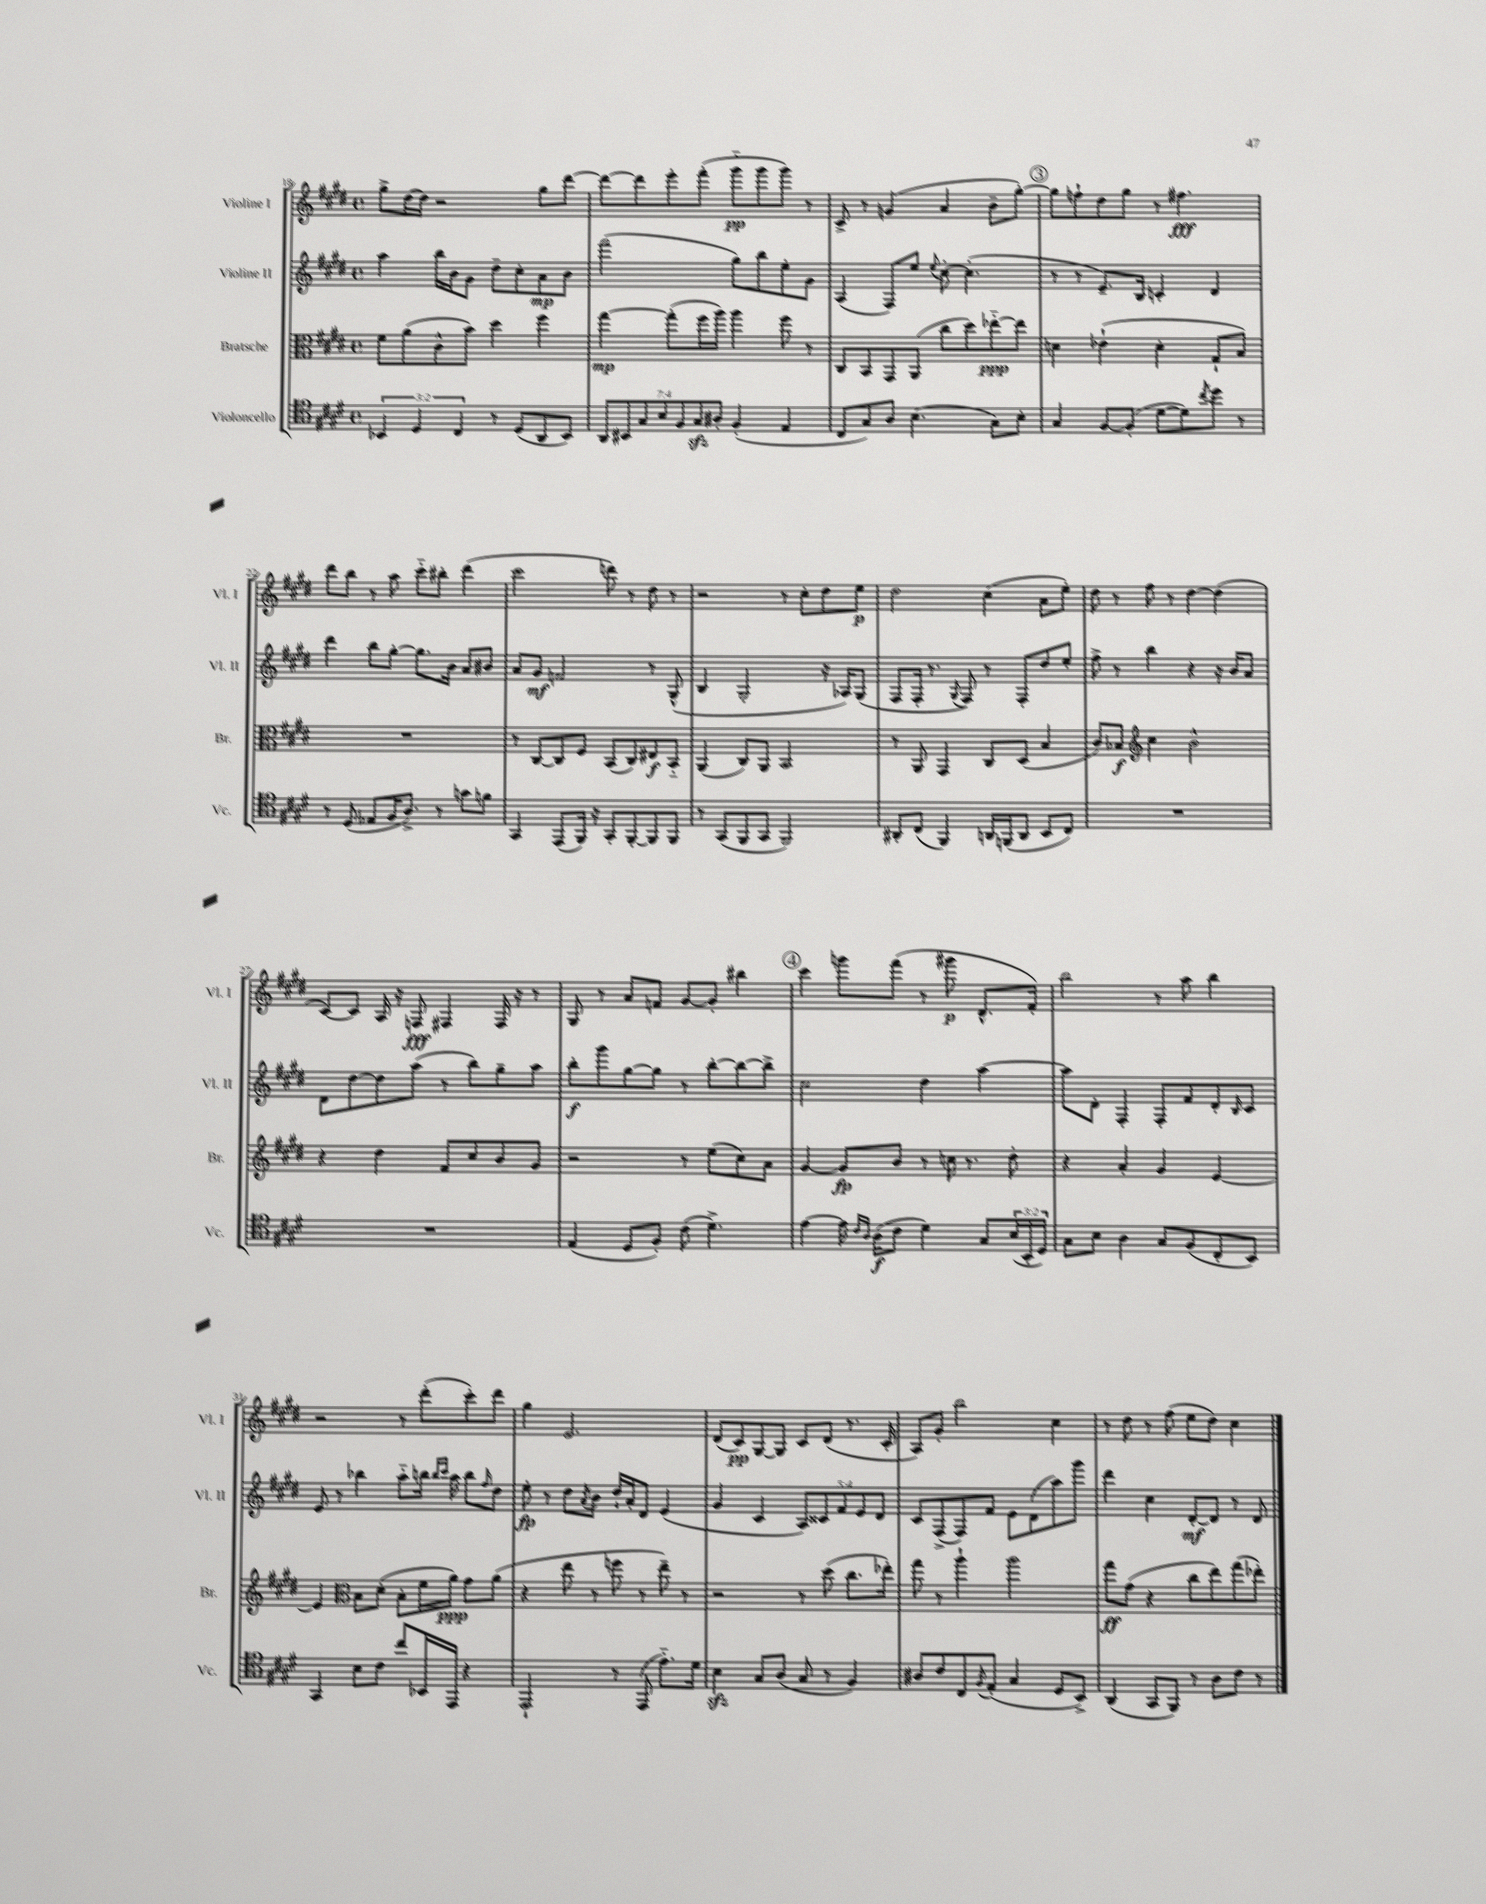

**kern	**dynam	**kern	**dynam	**kern	**dynam	**kern	**dynam
*part4	*part4	*part3	*part3	*part2	*part2	*part1	*part1
*staff4	*staff4	*staff3	*staff3	*staff2	*staff2	*staff1	*staff1
*I"Violoncello	*	*I"Bratsche	*	*I"Violine II	*	*I"Violine I	*
*I'Vc.	*	*I'Br.	*	*I'Vl. II	*	*I'Vl. I	*
*clefC4	*	*clefC3	*	*clefG2	*	*clefG2	*
*k[f#c#g#d#]	*	*k[f#c#g#d#]	*	*k[f#c#g#d#]	*	*k[f#c#g#d#]	*
*M4/4	*	*M4/4	*	*M4/4	*	*M4/4	*
*met(c)	*	*met(c)	*	*met(c)	*	*met(c)	*
=18	=18	=18	=18	=18	=18	=18	=18
6BB-X/	.	8f#\L	.	4aa\	.	8gg#^\L	.
.	.	(8a\	.	.	.	[16dd#\L	.
6D#/	.	.	.	.	.	.	.
.	.	.	.	.	.	16dd#\JJ]	.
.	.	8c#^^\	.	16bb\LL	.	2r	.
.	.	.	.	16b\J	.	.	.
6C#/	.	.	.	.	.	.	.
.	.	8b\J)	.	8g#\J	.	.	.
8r	.	4dd#\	.	8dd#~\L	.	.	.
(8D#/L	.	.	.	8cc#'\	.	.	.
8AA/	.	4ff#\	.	8a\	mp	8gg#\L	.
8BB-/J)	.	.	.	8b\J	.	[8ddd#\J	.
=19	=19	=19	=19	=19	=19	=19	=19
14AA/L	.	[4gg#\	mp	(2fff#\	.	8ddd#\L_	.
14BB#X/	.	.	.	.	.	.	.
.	.	.	.	.	.	8ddd#\]	.
14G#/	.	.	.	.	.	.	.
14B/	.	.	.	.	.	.	.
.	.	(8gg#'\L]	.	.	.	8eee'\	.
14F#/	.	.	.	.	.	.	.
14G#zz/	.	.	.	.	.	.	.
.	.	16ff#\L	.	.	.	(8fff#'\J	.
14A#X'/J	.	.	.	.	.	.	.
.	.	16aa\JJ)	.	.	.	.	.
(4F#'/	.	4aa\	.	8gg#\L)	.	8ggg#\L	pp
.	.	.	.	8bb\	.	8ggg#\	.
4E/	.	8ff#\	.	8ee'\	.	8ggg#\J)	.
.	.	8r	.	8g#\J	.	8r	.
=20	=20	=20	=20	=20	=20	=20	=20
8C#/L	.	8C#/L	.	(4A/	.	8c#^/	.
8G#/)	.	8BB/	.	.	.	8r	.
8A/J	.	8GG#/	.	8F#/L)	.	(4gn/	.
(4.B\	.	(8AA/J	.	8ee/J	.	.	.
.	.	.	.	8qqee/	.	.	.
.	.	8cc#\L	.	[8cc#'\	.	4a/	.
.	.	8dd#\)	.	(4.cc#'\]	.	.	.
8G#\L)	.	[8ee-X\	ppp	.	.	8b~\L	.
8B'\J	.	8ee-\J]	.	.	.	[8gg#'\J)	.
!!LO:REH:place=s1:t=3
=21	=21	=21	=21	=21	=21	=21	=21
4G#/	.	4dn\	.	8r	.	8gg#\L]	.
.	.	.	.	8r	.	8ffn`\	.
[8F#/L	.	(4e-X`\	.	8.e~/L)	.	8dd#\	.
(8F#'/J]	.	.	.	.	.	8gg#\J	.
.	.	.	.	16B/Jk	.	.	.
[8d#\L	.	4d'\	.	4cn'/	.	8r	.
8d#\])	.	.	.	.	.	4.ff#X\	fff
8qcc#/	.	.	.	.	.	.	.
8dd#\J	.	8G#`/L	.	4d#/	.	.	.
8r	.	8B/J)	.	.	.	.	.
!!LO:LB:g=z
=22	=22	=22	=22	=22	=22	=22	=22
8r	.	1r	.	4ddd#\	.	8ddd#\L	.
(8D#/	.	.	.	.	.	8bb\J	.
8E-X/L	.	.	.	8bb\L	.	8r	.
16F#/K	.	.	.	[8gg#'\J	.	8aa\	.
8.A^/J)	.	.	.	.	.	.	.
.	.	.	.	8.gg#\L]	.	8ccc#\L	.
8r	.	.	.	.	.	8bb#X'\J	.
.	.	.	.	16b\Jk	.	.	.
8gn\L	.	.	.	8a/L	.	(4ddd#\	.
8fn\J	.	.	.	8b#X/J	.	.	.
=23	=23	=23	=23	=23	=23	=23	=23
4GG#/	.	8r	.	8a/L	.	2ccc#\	.
.	.	[8C#/L	.	8g#/J	mf	.	.
(8EE/L	.	8C#/]	.	2fn/	.	.	.
16FF#/Jk)	.	8F#/J	.	.	.	.	.
16r	.	.	.	.	.	.	.
8GG#'/L	.	(8BB/L	.	.	.	8dddn\)	.
[8FF#'/	.	8C#/)	.	.	.	8r	.
8FF#/]	.	8E#X/	f	8r	.	8dd#\	.
8FF#/J	.	8BB/J	.	(8G#^^/	.	8r	.
=24	=24	=24	=24	=24	=24	=24	=24
8r	.	(4AA/	.	4B/	.	2r	.
(8GG#/L	.	.	.	.	.	.	.
8FF#/	.	8C#/L)	.	2G#'/	.	.	.
8GG#/J	.	8AA/J	.	.	.	.	.
2FF#/)	.	2BB/	.	.	.	8r	.
.	.	.	.	.	.	8cc#'\L	.
.	.	.	.	16r	.	8dd#\	.
.	.	.	.	16A-X/KL)	.	.	.
.	.	.	.	(8G#/J	.	8ee\J	p
=25	=25	=25	=25	=25	=25	=25	=25
8AA#X'/L	.	8r	.	8F#/L	.	2dd#\	.
(8C#/J	.	8AA/	.	16F#'/Jk	.	.	.
.	.	.	.	8.r	.	.	.
4FF#/)	.	4GG#/	.	.	.	.	.
.	.	.	.	8qqG#/	.	.	.
.	.	.	.	8F#/)	.	.	.
16AAn/LL	.	8C#/L	.	8r	.	(4cc#\	.
(16FFn/J	.	.	.	.	.	.	.
8AA/J	.	(8D#/J	.	8F#'/L	.	.	.
8BB/L	.	4B/	.	8dd#/	.	8a\L	.
8C#/J)	.	.	.	8ee'/J	.	8ee'\J)	.
=26	=26	=26	=26	=26	=26	=26	=26
1r	.	8c#/L)	.	8ff#^\	.	8dd#\	.
.	.	8B-X/J	f	8r	.	8r	.
*	*	*clefG2	*	*	*	*	*
.	.	4cc#\	.	4bb\	.	8ff#\	.
.	.	.	.	.	.	8r	.
.	.	2b^^\	.	4r	.	[4dd#\	.
.	.	.	.	16r	.	(4dd#\]	.
.	.	.	.	16b/KL	.	.	.
.	.	.	.	8a/J	.	.	.
!!LO:LB:g=z
=27	=27	=27	=27	=27	=27	=27	=27
1r	.	4r	.	8d#\L	.	[8c#/L)	.
.	.	.	.	[8dd#\	.	8c#/J]	.
.	.	4dd#\	.	8dd#\]	.	16A/	.
.	.	.	.	.	.	16r	.
.	.	.	.	(8aa\J	.	8Fn/	fff
.	.	8f#/L	.	8r	.	4F#X/	.
.	.	8cc#/	.	8bb\L)	.	.	.
.	.	8b/	.	8gg#~\	.	16F#/	.
.	.	.	.	.	.	16r	.
.	.	8g#/J	.	8aa\J	.	8r	.
=28	=28	=28	=28	=28	=28	=28	=28
(4E/	.	2r	.	8bb'\L	f	8G#/	.
.	.	.	.	8ggg#\	.	8r	.
8D#/L	.	.	.	[8gg#\	.	8a/L	.
8F#'/J)	.	.	.	8gg#\J]	.	8fn/J	.
(8c#\	.	8r	.	8r	.	[8g#/L	.
4.d#^\)	.	(8ee\L	.	[8bb'\L	.	8g#'/J]	.
.	.	8cc#\)	.	8bb\_	.	4bb#X\	.
.	.	8a\J	.	8bb^\J]	.	.	.
!!LO:REH:place=s1:t=4
=29	=29	=29	=29	=29	=29	=29	=29
[4e\	.	[4g#/	.	2cc#\	.	4ccc#\	.
16e\]	.	8g#/L]	fp	.	.	8gggn\L	.
16qqc#/LL	.	.	.	.	.	.	.
16qqA/JJ	.	.	.	.	.	.	.
(16A\KL	f	.	.	.	.	.	.
8c#\J	.	8b/J	.	.	.	(8fff#\J	.
4d#\)	.	8r	.	4dd#\	.	8r	.
.	.	16ccn\	.	.	.	8ggg#X\	p
.	.	8.r	.	.	.	.	.
8G#/L	.	.	.	[4aa\	.	8.d#^^/L	.
(24B/L	.	8dd#'\	.	.	.	.	.
24BB'/	.	.	.	.	.	.	.
.	.	.	.	.	.	16f#'/Jk)	.
24D#/JJ)	.	.	.	.	.	.	.
=30	=30	=30	=30	=30	=30	=30	=30
8G#\L	.	4r	.	8aa\L]	.	2bb\	.
8B\J	.	.	.	8d#'\J	.	.	.
4A\	.	4a'/	.	4F#'/	.	.	.
8G#/L	.	4g#/	.	8F#'/L	.	8r	.
(8F#/	.	.	.	8f#/	.	8aa\	.
8C#'/	.	[4e/	.	8d#'/	.	4bb\	.
.	.	.	.	16qqB/	.	.	.
8BB/J)	.	.	.	8c#/J	.	.	.
!!LO:LB:g=z
=31	=31	=31	=31	=31	=31	=31	=31
4GG#/	.	4e/]	.	8e/	.	2r	.
.	.	.	.	8r	.	.	.
*	*	*clefC3	*	*	*	*	*
8B\L	.	8B\L	.	4bb-X\	.	.	.
8c#\J	.	(8d#'\J	.	.	.	.	.
8cc#/L	.	8B'\L	.	8aa\L	.	8r	.
16BB-X/L	.	16f#\L	.	16bbn\Jk	.	(8ddd#'\L	.
.	.	.	.	16qqbb/LL	.	.	.
.	.	.	.	16qqccc#/JJ	.	.	.
16EE/JJ	.	16a\JJ)	ppp	16aa\	.	.	.
4r	.	8g#\L	.	8bb\L	.	8ccc#'\)	.
.	.	.	.	16qqff#/	.	.	.
.	.	(8a\J	.	8dd#\J	.	8ddd#\J	.
=32	=32	=32	=32	=32	=32	=32	=32
2EE`/	.	4r	.	8ee'\	fp	4gg#\	.
.	.	.	.	8r	.	.	.
.	.	8ee\	.	8dd#\L	.	2.e/	.
.	.	.	.	8qa/	.	.	.
.	.	8r	.	8b\J	.	.	.
8r	.	8ffn\	.	16dd#`/LL	.	.	.
.	.	.	.	16a'/J	.	.	.
(8EE/	.	8r	.	8d#/J	.	.	.
8.e\L)	.	8ee~\)	.	(4e/	.	.	.
.	.	8r	.	.	.	.	.
16d#\Jk	.	.	.	.	.	.	.
=33	=33	=33	=33	=33	=33	=33	=33
4Bzz\	.	2r	.	4g#/	.	(8d#/L	.
.	.	.	.	.	.	8c#/)	pp
8G#/L	.	.	.	4c#/	.	[8G#/	.
(8A/J	.	.	.	.	.	8G#/J]	.
8G#/	.	8r	.	10A/L)	.	8c#/L	.
.	.	.	.	10c##X/	.	.	.
8r	.	(8dd#\	.	.	.	(8d#/J	.
.	.	.	.	10f#/	.	.	.
4F#/)	.	8.cc#\L	.	.	.	8.r	.
.	.	.	.	10e/	.	.	.
.	.	.	.	10d#/J	.	.	.
.	.	16ee-X'\Jk)	.	.	.	16c#'/	.
=34	=34	=34	=34	=34	=34	=34	=34
8A#X/L	.	8gg#\	.	8c#/L	.	8A/L)	.
8c#/	.	8r	.	(8F#^/	.	8g#'/J	.
8C#/	.	4aa`\	.	8F#/)	.	2bb\	.
8qF#/	.	.	.	.	.	.	.
(8E'/J	.	.	.	8f#/J	.	.	.
4G#/	.	2aa\	.	8e\L	.	.	.
.	.	.	.	(8d#\	.	.	.
8D#/L	.	.	.	8aa\)	.	4cc#\	.
8BB^/J)	.	.	.	8ggg#\J	.	.	.
=35	=35	=35	=35	=35	=35	=35	=35
(4AA/	.	8gg#\L	ff	4ddd#\	.	8r	.
.	.	(8g#\J	.	.	.	8dd#\	.
8GG#/L	.	4r	.	4cc#\	.	8r	.
8FF#/J)	.	.	.	.	.	(8ff#\	.
8r	.	8cc#\L	.	[8d#'/L	mf	8ee\L	.
8A\L	.	8ee\)	.	8d#/J]	.	8dd#\J)	.
8c#\J	.	(8gg#\	.	8r	.	4cc#\	.
8r	.	8ee-X'\J)	.	8d#/	.	.	.
==	==	==	==	==	==	==	==
*-	*-	*-	*-	*-	*-	*-	*-
